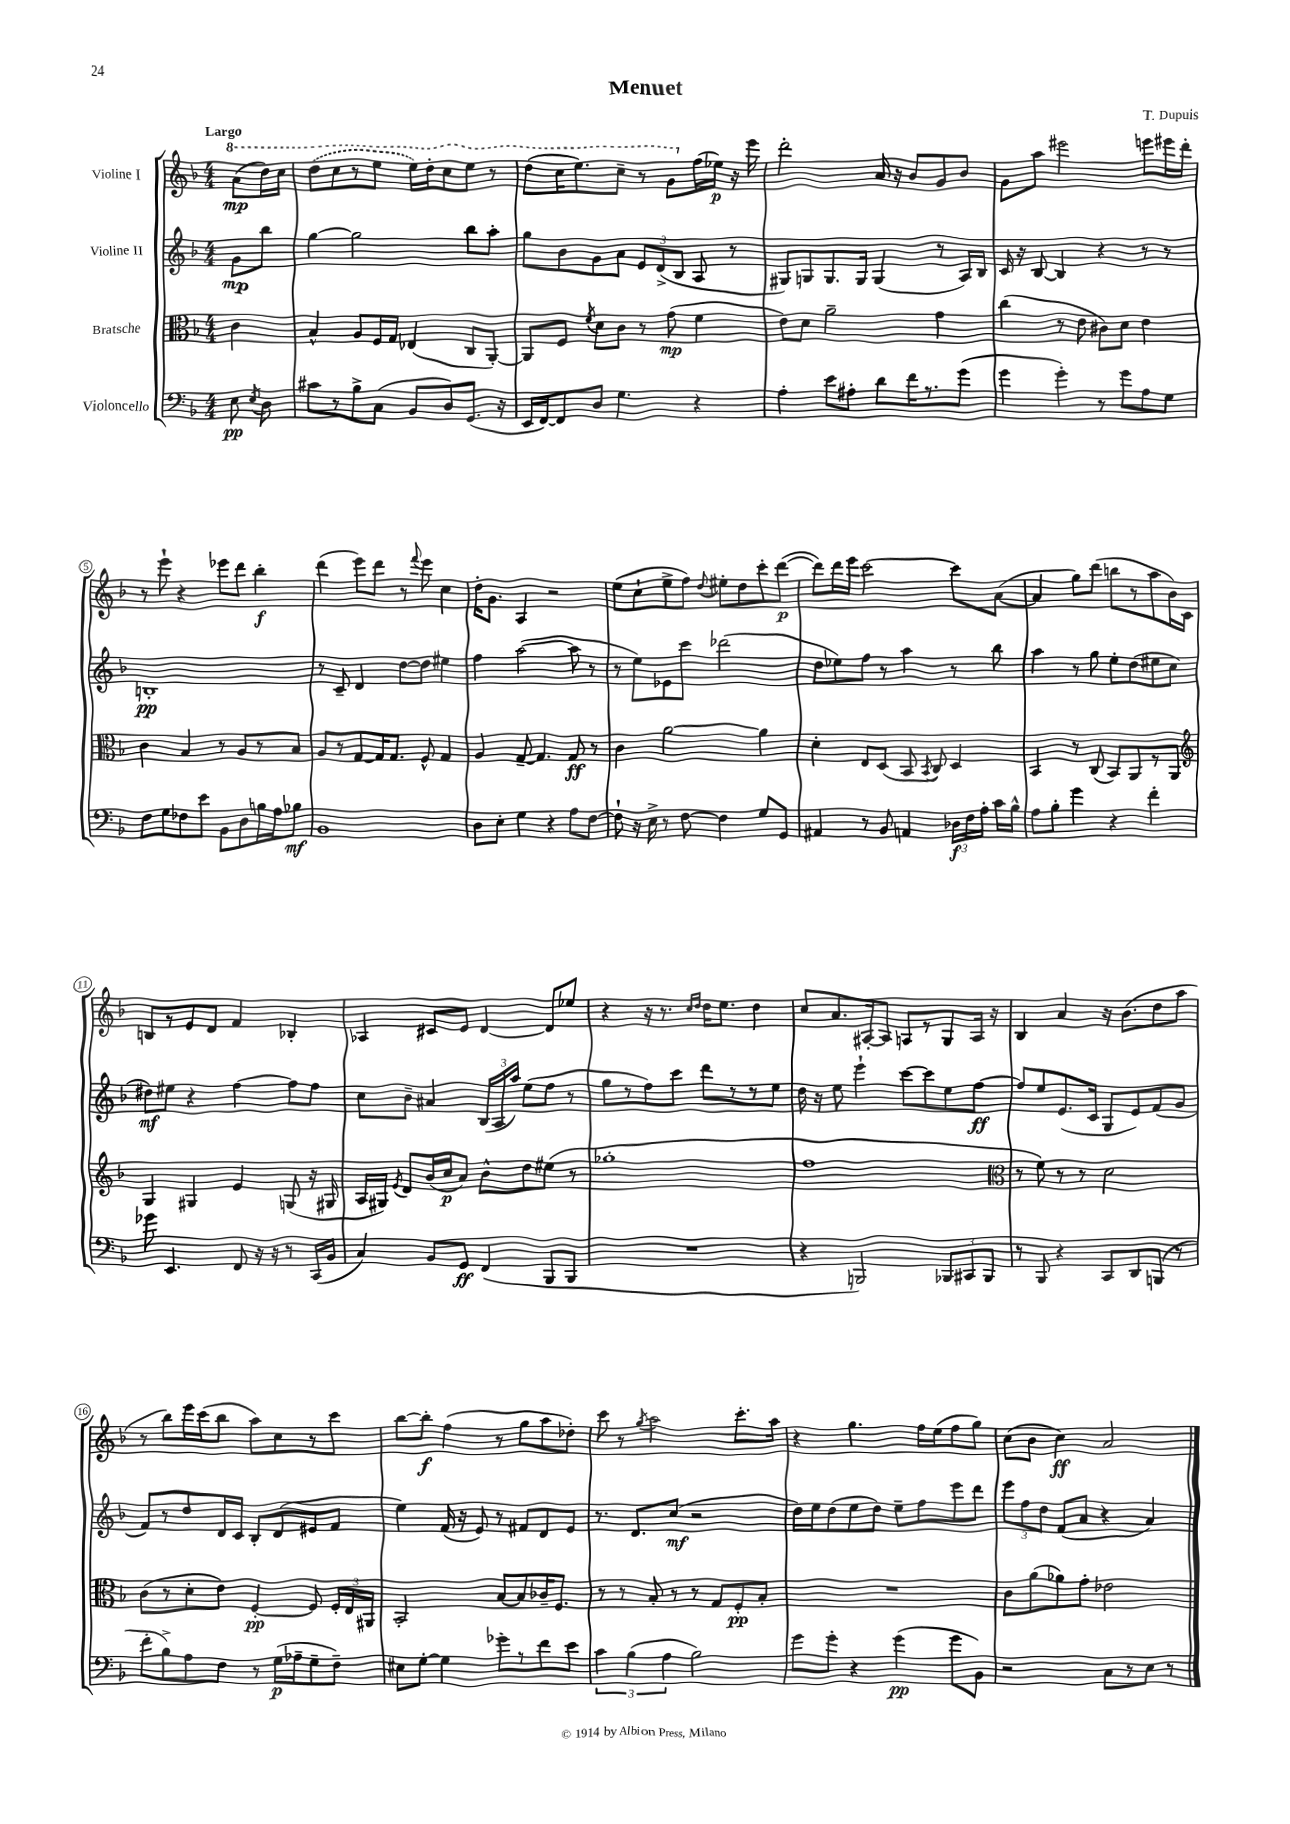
\header { title = "Menuet" composer = "T. Dupuis" }
<<
\new StaffGroup <<
\new Staff = "s0" \with { instrumentName = "Violine I" } {
    \clef treble \key f \major \numericTimeSignature \time 4/4 \partial 4 \tempo "Largo"
    \autoBeamOff \ottava #1 a''8[\mp( d'''16) c'''16] |
    \once \slurDashed d'''8[( c'''8 r8 e'''8] e'''16[) d'''16-. c'''8 e'''8] r8 |
    d'''8[( c'''16 e'''8.) c'''8]-- r8 g''8[ \ottava #0 f''16( ees''16]\p) r16 e'''16 |
    d'''2-. a'16 r16 bes'8[ g'8 bes'8] |
    g'8[ a''8] eis'''2 e'''8[ eis'''16 d'''16]-. |
    r8 e'''8-! r4 ees'''8[ d'''8] bes''4-.\f |
    d'''4( e'''8[) d'''8] r8 \appoggiatura { f'''8 } e'''8 c''4 |
    d''16[-. g'8.] a4 r2 |
    e''8[( c''8-! e''8-> f''8]) \appoggiatura { d''8 } eis''8[-. d''8 c'''8-. d'''8]~\p( |
    d'''8[) d'''16 e'''16] c'''2~ c'''8[ a'8]~( |
    a'4 g''8[) d'''8]( b''8[ r8 a''8 bes'16) c'16] |
    b8[ r8 e'8 d'8] f'4 bes4-. |
    aes4 cis'8[ e'8] d'4~ d'8[ ees''8] |
    r4 r16 r8. \grace { c''16[ d''16] } d''16[ e''8.] d''4 |
    c''8[ a'8. ais16~-. ais8] a8[ r8 g8 a16] r16 |
    bes4 a'4 r16 bes'8.[( d''8 a''8] |
    r8 bes''8[) e'''16 c'''16( bes''8] a''8[) c''8 r8 c'''8] |
    bes''8[~ bes''8]-.\f f''4( r8 g''8[ a''8 des''8]-.) |
    c'''8 r8 \acciaccatura { g''8 } a''2 c'''8.[-. a''16] |
    r4 g''4. f''16[ e''16( f''8 g''8]) |
    c''8[( bes'8] c''4\ff) a'2 \bar "|." |
}
\new Staff = "s1" \with { instrumentName = "Violine II" } {
    \clef treble \key f \major \numericTimeSignature \time 4/4 \partial 4
    \autoBeamOff g'8[\mp bes''8] |
    g''4~ g''2 bes''8[ a''8]-. |
    g''8[ bes'8 g'8 a'8] \tuplet 3/2 { e'8[ d'8->( bes8] } a8 r8 |
    gis8[) g8 g8. g16] g4( r8 a16[) bes16] |
    c'16 r16 bes8~ bes4 r4 r8 r8 |
    b1-.\pp |
    r8 c'8-- d'4 d''8[~ d''8] eis''4 |
    f''4 a''2~( a''8 r8 |
    r8 e''8[) ees'8 c'''8] des'''2( |
    d''8[ ees''8) f''8] r8 a''4 r8 bes''8 |
    a''4 r8 g''8 e''8[-. d''8( eis''8 c''8] |
    dis''8[\mf) eis''8] r4 f''4~ f''8[ f''8] |
    c''8[ bes'8]-- ais'4 \tuplet 3/2 { bes16[( a16 a''16]) } e''8[( f''8] r8 |
    g''8[ r8 f''8) c'''8] d'''8[ r8 r8 e''8] |
    d''16 r16 e''8 e'''4-! c'''8[~ c'''8 e''8 f''8]~\ff |
    f''8[ e''8 e'8.( c'16] g8[ e'8) f'8( g'8] |
    f'8[) r8 d''8 d'16 c'16] bes8[-. d'8( eis'8 f'8] |
    e''4) f'16( r16 e'8) r8 fis'8[ d'8 e'8] |
    r8. d'8.[ c''8]\mf( r2 |
    d''16[) e''16 d''8( e''8 d''8]) e''8[-- f''8 e'''8 d'''8] |
    \tuplet 3/2 { e'''8[ f''8 d''8] } f'8[( a'8] r4 a'4) \bar "|." |
}
\new Staff = "s2" \with { instrumentName = "Bratsche" } {
    \clef alto \key f \major \numericTimeSignature \time 4/4 \partial 4
    \autoBeamOff c'4 |
    bes4-^ a8[ f16 g16] ees4( c8[ a,8]~-.) |
    a,8[ f8] \acciaccatura { f'8 } d'8[ c'8] r8 g'8\mp( f'4 |
    e'8[) d'8] a'2-- g'4 |
    c''4( r8 e'8 cis'8[) d'8] e'4 |
    c'4 bes4 r8 a8[ r8 bes8] |
    a8[ r8 g8~ g16 g8.] f8-^ g4 |
    a4 g8~-- g4. g8\ff r8 |
    c'4 a'2~ a'4 |
    d'4-. e8[ d8]( bes,8 \acciaccatura { bes,8 } c8) d4 |
    bes,4 r8 c8( bes,8[) a,8 r8 a,8] |
    \clef treble g4 gis4 e'4 g8( r16 gis16 |
    a16[ gis16]) \acciaccatura { e'8 } d'8[ bes'16( c''16\p a'8]) bes'8[-^ d''8 eis''8]( r8 |
    ges''1-. |
    f''1 |
    \clef alto r8 f'8) r8 r8 d'2 |
    c'8[( r8 d'8-. e'8]) f4~-.\pp f8 \tuplet 3/2 { f16[-. e16 ais,16] } |
    bes,2-. bes8[~ bes8 ces'16-- f8.] |
    r8 r8 bes8-. r8 r8 g8[ f8-.\pp bes8]-. |
    R1 |
    c'8[ a'8( aes'8) g'8]-. ees'2 \bar "|." |
}
\new Staff = "s3" \with { instrumentName = "Violoncello" } {
    \clef bass \key f \major \numericTimeSignature \time 4/4 \partial 4
    \autoBeamOff e8\pp \acciaccatura { e8 } d8 |
    cis'8[ r8 bes8-> c8]( bes,8[ d8) g,8.]( r16 |
    e,16[ f,16~) f,8 d8] g4. r4 |
    a4-. e'8[ ais8]-. d'8[ f'16 r8. g'8]( |
    g'4 g'4-.) r8 g'8[ a8 g8] |
    f8[ g8 fes8 e'8] bes,8[ d8 b16 a16 bes8]\mf |
    bes,1 |
    d8[ e8]-. g4 r4 a8[ f8]~ |
    f8-! r16 e16-> r8 f8~ f4 g8[ g,8] |
    ais,4 r8 bes,8 a,4 \tuplet 3/2 { des16[\f f16 a16]-. } c'16[ bes16]-^ |
    a8[ bes8]-. g'4 r4 f'4-. |
    ges'8 e,4. f,8 r16 r16 r8 c,16[( bes,16] |
    c4) bes,8[ g,8]\ff f,4( bes,,8[ bes,,8] |
    R1 |
    r4 b,,2) \tuplet 3/2 { bes,,8[ cis,8 bes,,8] } |
    r8 bes,,8 r4 c,8[ d,8 b,,8]( r8 |
    f'8[-. bes8->) a8 f8] r8 g16[\p( aes16-- g8-- f8]--) |
    eis8[ g8]~-. g4 ges'8[-. r8 f'8 e'8] |
    \tuplet 3/2 { c'4 bes4( a4 } bes2) |
    g'8[ g'8]-. r4 g'4\pp( g'8[ bes,8]) |
    r2 c8[ r8 e8] r8 \bar "|." |
}
>>
>>
\layout { \context { \Score \override BarNumber.stencil = #(make-stencil-circler 0.1 0.3 ly:text-interface::print) } }
